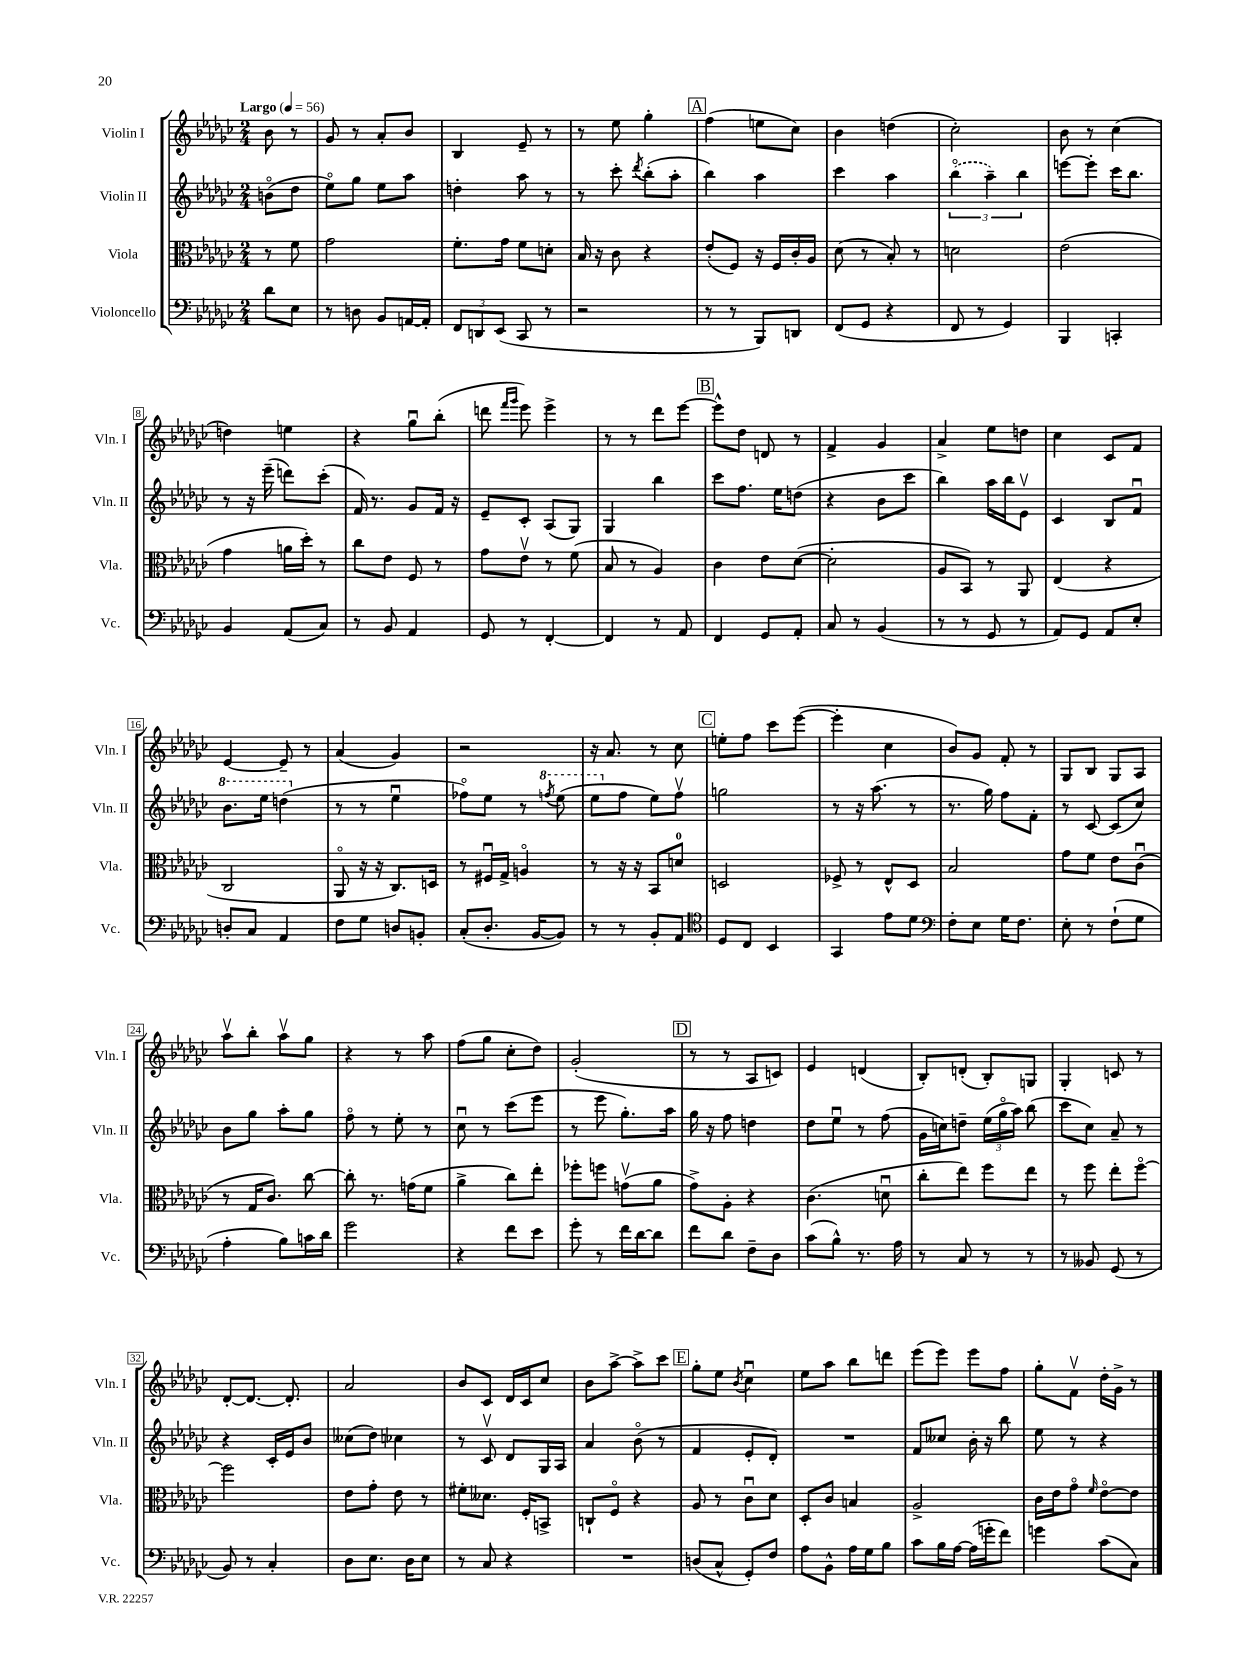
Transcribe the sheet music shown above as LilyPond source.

<<
\new StaffGroup <<
\new Staff = "s0" \with { instrumentName = "Violin I" shortInstrumentName = "Vln. I" } {
    \clef treble \key ges \major \numericTimeSignature \time 2/4 \partial 4 \tempo "Largo" 4 = 56
    \autoBeamOff bes'8 r8 |
    ges'8 r8 aes'8[-. bes'8] |
    bes4 ees'8-- r8 |
    r8 ees''8 ges''4-. |
    \mark \markup { \box "A" } f''4( e''8[ ces''8]) |
    bes'4 d''4( |
    ces''2-.) |
    bes'8 r8 ces''4( |
    d''4) e''4 |
    r4 ges''8[\downbow bes''8]-.( |
    d'''8 \grace { f'''16[ ges'''16] } ees'''8) ees'''4-> |
    r8 r8 des'''8[ ees'''8]~ |
    \mark \markup { \box "B" } ees'''8[-^ des''8] d'8 r8 |
    f'4-> ges'4 |
    aes'4-> ees''8[ d''8] |
    ces''4 ces'8[ f'8] |
    ees'4~ ees'8-- r8 |
    aes'4( ges'4) |
    r2 |
    r16 aes'8. r8 ces''8 |
    \mark \markup { \box "C" } e''8[-. f''8] ces'''8[ ees'''8]~( |
    ees'''4-. ces''4 |
    bes'8[) ges'8] f'8-. r8 |
    ges8[ bes8] ges8[ aes8] |
    aes''8[\upbow bes''8]-. aes''8[\upbow ges''8] |
    r4 r8 aes''8 |
    f''8[( ges''8] ces''8[-. des''8]) |
    ges'2-.( |
    \mark \markup { \box "D" } r8 r8 aes8[ c'8]) |
    ees'4 d'4( |
    bes8[-.) d'8]-.( bes8[-.) g8] |
    ges4-. c'8 r8 |
    des'8[~-. des'8.]~ des'8.-. |
    aes'2 |
    bes'8[ ces'8] des'16[ ces'16 ces''8] |
    bes'8[ aes''8]~-> aes''8[-> ces'''8] |
    \mark \markup { \box "E" } ges''8[-. ees''8] \acciaccatura { bes'8 } ces''4\downbow |
    ees''8[ aes''8] bes''8[ d'''8] |
    ees'''8[( ees'''8]) ees'''8[ f''8] |
    ges''8[-. f'8]\upbow des''16[-. ges'16]-> r8 \bar "|." |
}
\new Staff = "s1" \with { instrumentName = "Violin II" shortInstrumentName = "Vln. II" } {
    \clef treble \key ges \major \numericTimeSignature \time 2/4 \partial 4
    \autoBeamOff b'8[\flageolet( des''8] |
    ees''8[\flageolet) ges''8] ees''8[ aes''8] |
    d''4-. aes''8 r8 |
    r8 ces'''8-. \acciaccatura { des'''8 } bes''8[-.( aes''8]-. |
    \mark \markup { \box "A" } bes''4) aes''4 |
    ces'''4 aes''4 |
    \tuplet 3/2 { \once \slurDashed bes''4\flageolet( aes''4--) bes''4 } |
    e'''8[~ e'''8]-. ces'''16[ bes''8.] |
    r8 r16 ees'''16--( d'''8[) ces'''8]-.( |
    f'16) r8. ges'8[ f'16] r16 |
    ees'8[-- ces'8]-. aes8[( ges8]) |
    ges4 bes''4 |
    \mark \markup { \box "B" } ces'''8[ f''8.] ees''16[ d''8]( |
    r4 bes'8[ ces'''8] |
    bes''4) aes''16[ bes''16 ees'8]\upbow |
    ces'4 bes8[ f'8]\downbow |
    \ottava #1 bes''8.[ ees'''16] d'''4( \ottava #0 |
    r8 r8 ees''4\downbow |
    fes''8[\flageolet) ees''8] r8 \ottava #1 \acciaccatura { f'''!8 } ees'''8( |
    ees'''8[ \ottava #0 f''8] ees''8[) f''8]\upbow |
    \mark \markup { \box "C" } g''2 |
    r8 r16 aes''8.( r8 |
    r8. ges''16) f''8[ f'8]-. |
    r8 ces'8~ ces'8[( ces''8]) |
    bes'8[ ges''8] aes''8[-. ges''8] |
    f''8\flageolet r8 ees''8-. r8 |
    ces''8\downbow r8 ces'''8[( ees'''8] |
    r8 ees'''8 ges''8.[-.) aes''16] |
    \mark \markup { \box "D" } ges''16 r16 f''8 d''4 |
    des''8[ ees''8]\downbow r8 f''8( |
    ges'16[ c''16) d''8]-- \tuplet 3/2 { ees''16[( ges''16\flageolet aes''16]) } bes''8( |
    ces'''8[ ces''8]) aes'8-- r8 |
    r4 ces'16[-. ees'16 bes'8] |
    ceses''8[( des''8]) ces''4 |
    r8 ces'8\upbow des'8[ ges16 aes16] |
    aes'4 bes'8\flageolet( r8 |
    \mark \markup { \box "E" } f'4 ees'8[-. des'8]-.) |
    R2 |
    f'8[ ceses''8] bes'16-. r16 bes''8 |
    ees''8 r8 r4 \bar "|." |
}
\new Staff = "s2" \with { instrumentName = "Viola" shortInstrumentName = "Vla." } {
    \clef alto \key ges \major \numericTimeSignature \time 2/4 \partial 4
    \autoBeamOff r8 f'8 |
    ges'2 |
    f'8.[-. ges'16] f'8[ d'8]-. |
    bes16 r16 ces'8 r4 |
    \mark \markup { \box "A" } ees'8[-.( f8]) r16 f16[ ces'16-. aes16] |
    des'8( r8 bes8-.) r8 |
    d'2 |
    ees'2( |
    ges'4 a'16[ des''16]-.) r8 |
    ces''8[ ees'8] f8 r8 |
    ges'8[ ees'8]\upbow r8 f'8( |
    bes8 r8 aes4) |
    \mark \markup { \box "B" } ces'4 ees'8[ des'8]~( |
    des'2-. |
    aes8[ bes,8]) r8 aes,8 |
    ees4( r4 |
    ces2 |
    aes,8\flageolet r16 r16 ces8.[) d16] |
    r8 fis16[\downbow ges16]-> a4\flageolet |
    r8 r16 r16 bes,8[ d'8]-0 |
    \mark \markup { \box "C" } d2 |
    fes8-> r8 ees8[-^ des8] |
    bes2 |
    ges'8[ f'8] ees'8[ ces'8]\downbow( |
    r8 ges16[ ces'8.]) ces''8~ |
    ces''8-. r8. g'16[( f'8] |
    aes'4-> ces''8[) ees''8]-. |
    fes''8[-. f''8] g'8[\upbow( aes'8] |
    \mark \markup { \box "D" } ges'8[->) aes8]-. r4 |
    ces'4.( d'8\downbow |
    ces''8[-. ees''8]) f''8[ ees''8] |
    r8 f''8 ees''8[-. f''8]~\flageolet |
    f''2 |
    ees'8[ ges'8]-. ees'8 r8 |
    fis'8[-. deses'8.] f16[-. b,8]-> |
    c8[-! f8]\flageolet r4 |
    \mark \markup { \box "E" } aes8 r8 ces'8[\downbow des'8] |
    des8[-. ces'8] b4 |
    aes2-> |
    ces'16[ ees'16 ges'8]\flageolet \grace { f'16 } ees'8[~\flageolet ees'8] \bar "|." |
}
\new Staff = "s3" \with { instrumentName = "Violoncello" shortInstrumentName = "Vc." } {
    \clef bass \key ges \major \numericTimeSignature \time 2/4 \partial 4
    \autoBeamOff des'8[ ees8] |
    r8 d8 bes,8[ a,16~ a,16]-. |
    \tuplet 3/2 { f,8[ d,8 ees,8]( } ces,8 r8 |
    r2 |
    \mark \markup { \box "A" } r8 r8 bes,,8[) d,8] |
    f,8[( ges,8] r4 |
    f,8 r8 ges,4) |
    bes,,4 c,4-. |
    bes,4 aes,8[( ces8]) |
    r8 bes,8 aes,4 |
    ges,8 r8 f,4~-. |
    f,4 r8 aes,8 |
    \mark \markup { \box "B" } f,4 ges,8[ aes,8]-. |
    ces8 r8 bes,4( |
    r8 r8 ges,8 r8 |
    aes,8[) ges,8] aes,8[ ees8]-. |
    d8[-. ces8] aes,4 |
    f8[ ges8] d8[ b,8]-. |
    ces8[-.( des8.]-. bes,16[~ bes,8]) |
    r8 r8 bes,8[-. aes,8] |
    \mark \markup { \box "C" } \clef tenor des8[ ces8] bes,4 |
    ges,4 ees'8[ des'8] |
    \clef bass f8[-. ees8] ges16[ f8.] |
    ees8-. r8 f8[-!( ges8] |
    aes4-. bes8[) c'16 des'16] |
    ges'2 |
    r4 f'8[ ees'8] |
    ges'8-. r8 f'16[ des'16~ des'8] |
    \mark \markup { \box "D" } f'8[ des'8] f8[-- des8] |
    ces'8[( bes8]-^) r8. aes16 |
    r8 ces8 r8 r8 |
    r8 beses,8 ges,8( r8 |
    bes,8) r8 ces4-. |
    des8[ ees8.] des16[ ees8] |
    r8 ces8 r4 |
    R2 |
    \mark \markup { \box "E" } d8[( ces8]-^ ges,8[-.) f8] |
    aes8[ bes,8]-^ aes16[ ges16 bes8] |
    ces'8[ bes16 aes16]~ aes16[( g'16-. f'8]) |
    g'4 ces'8[( ces8]) \bar "|." |
}
>>
>>
\layout { \context { \Score \override BarNumber.stencil = #(make-stencil-boxer 0.1 0.3 ly:text-interface::print) } }
